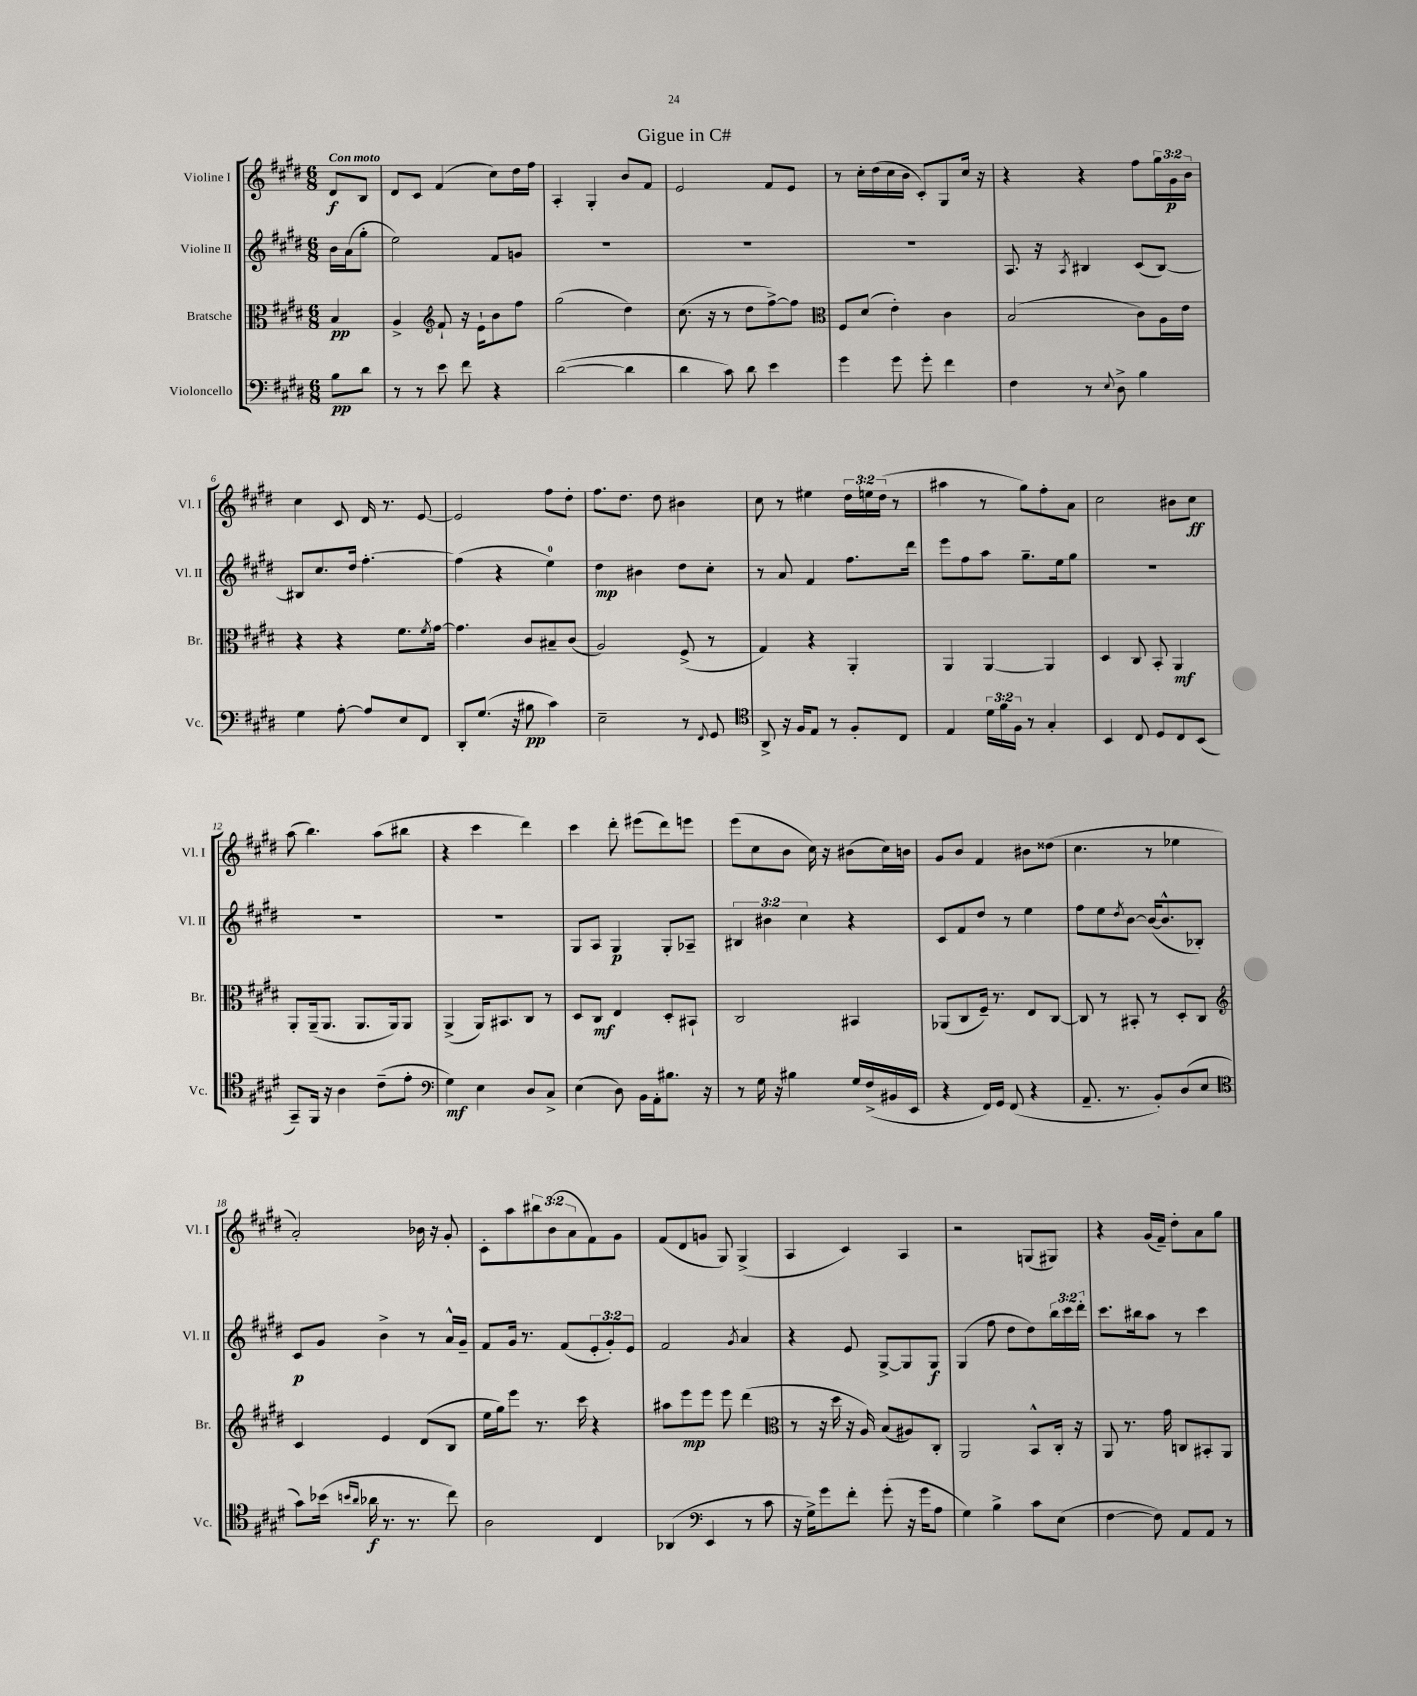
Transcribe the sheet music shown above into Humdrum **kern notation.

**kern	**dynam	**kern	**dynam	**kern	**dynam	**kern	**dynam
*part4	*part4	*part3	*part3	*part2	*part2	*part1	*part1
*staff4	*staff4	*staff3	*staff3	*staff2	*staff2	*staff1	*staff1
*I"Violoncello	*	*I"Bratsche	*	*I"Violine II	*	*I"Violine I	*
*I'Vc.	*	*I'Br.	*	*I'Vl. II	*	*I'Vl. I	*
*clefF4	*	*clefC3	*	*clefG2	*	*clefG2	*
*k[f#c#g#d#]	*	*k[f#c#g#d#]	*	*k[f#c#g#d#]	*	*k[f#c#g#d#]	*
*M6/8	*	*M6/8	*	*M6/8	*	*M6/8	*
=	=	=	=	=	=	=	=
!	!	!	!	!	!	!LO:TX:a:B:t=Con moto	!
8B\L	pp	4B/	pp	16b\LL	.	8d#/L	f
.	.	.	.	(16a\J	.	.	.
8d#\J	.	.	.	8gg#'\J	.	8B/J	.
=1	=1	=1	=1	=1	=1	=1	=1
8r	.	4A^/	.	2ee\)	.	8d#/L	.
8r	.	.	.	.	.	8c#/J	.
*	*	*clefG2	*	*	*	*	*
8e\	.	8f#`/	.	.	.	(4f#/	.
8f#\	.	16r	.	.	.	.	.
.	.	16e`\KL	.	.	.	.	.
4r	.	8b\	.	8f#/L	.	8cc#\L)	.
.	.	8ff#\J	.	8gn/J	.	16dd#\L	.
.	.	.	.	.	.	16ff#\JJ	.
=2	=2	=2	=2	=2	=2	=2	=2
([2d#\	.	(2gg#\	.	2.r	.	4A'/	.
.	.	.	.	.	.	4G#'/	.
4d#\]	.	4dd#\)	.	.	.	8b/L	.
.	.	.	.	.	.	8f#/J	.
=3	=3	=3	=3	=3	=3	=3	=3
4d#\	.	(8.cc#\	.	2.r	.	2e/	.
.	.	16r	.	.	.	.	.
8c#\)	.	8r	.	.	.	.	.
8d#\	.	8dd#\L	.	.	.	.	.
4e\	.	[8ff#^\)	.	.	.	8f#/L	.
.	.	8ff#\J]	.	.	.	8e/J	.
=4	=4	=4	=4	=4	=4	=4	=4
*	*	*clefC3	*	*	*	*	*
4g#\	.	8F#/L	.	2.r	.	8r	.
.	.	(8d#/J	.	.	.	16cc#'\LL	.
.	.	.	.	.	.	(16dd#\	.
8g#\	.	4e'\)	.	.	.	16cc#\	.
.	.	.	.	.	.	16b\JJ	.
8g#'\	.	.	.	.	.	8c#'/L)	.
4f#\	.	4c#\	.	.	.	8G#/	.
.	.	.	.	.	.	16cc#/Jk	.
.	.	.	.	.	.	16r	.
=5	=5	=5	=5	=5	=5	=5	=5
4F#\	.	(2B/	.	8.A/	.	4r	.
.	.	.	.	16r	.	.	.
.	.	.	.	8qA/	.	.	.
8r	.	.	.	4B#X/	.	4r	.
8qqE/	.	.	.	.	.	.	.
8D#^\	.	.	.	.	.	.	.
4B\	.	8c#\L)	.	(8c#/L	.	8ff#\L	.
.	.	16A\L	.	[8B#/J)	.	24gg#\L	.
.	.	.	.	.	.	24g#\	p
.	.	16e\JJ	.	.	.	.	.
.	.	.	.	.	.	24b\JJ	.
!!LO:LB:g=z
=6	=6	=6	=6	=6	=6	=6	=6
4G#\	.	4r	.	8B#X/L]	.	4cc#\	.
.	.	.	.	8.cc#/	.	.	.
[8A'\	.	4r	.	.	.	8c#/	.
.	.	.	.	16dd#/Jk	.	.	.
8A/L]	.	.	.	[4.ff#'\	.	16d#/	.
.	.	.	.	.	.	8.r	.
8E/	.	8.f#\L	.	.	.	.	.
8FF#/J	.	.	.	.	.	[8e/	.
.	.	8qf#/	.	.	.	.	.
.	.	[16g#\Jk	.	.	.	.	.
=7	=7	=7	=7	=7	=7	=7	=7
8DD#'/L	.	4.g#\]	.	(4ff#\]	.	2e/]	.
(8.G#/J	.	.	.	.	.	.	.
.	.	.	.	4r	.	.	.
16r	.	.	.	.	.	.	.
8B#X\	pp	8c#/L	.	.	.	.	.
4c#\)	.	8B#X~/	.	4ee\)	.	8ff#\L	.
.	.	(8c#/J	.	.	.	8dd#'\J	.
=8	=8	=8	=8	=8	=8	=8	=8
2E~\	.	2A/)	.	4dd#\	mp	8.ff#\L	.
.	.	.	.	.	.	8.dd#\J	.
.	.	.	.	4b#X\	.	.	.
.	.	.	.	.	.	8dd#\	.
8r	.	(8F#^/	.	8dd#\L	.	4b#X\	.
8qqFF#/	.	.	.	.	.	.	.
8GG#/	.	8r	.	8cc#'\J	.	.	.
=9	=9	=9	=9	=9	=9	=9	=9
*clefC4	*	*	*	*	*	*	*
8AA^/	.	4G#/)	.	8r	.	8cc#\	.
16r	.	.	.	8a/	.	8r	.
16F#/KL	.	.	.	.	.	.	.
8E/J	.	4r	.	4f#/	.	4ee#X\	.
8r	.	.	.	.	.	.	.
8F#'/L	.	4AA'/	.	8.ff#\L	.	24dd#\LL	.
.	.	.	.	.	.	24een\	.
.	.	.	.	.	.	(24dd#\JJ	.
8C#/J	.	.	.	.	.	8r	.
.	.	.	.	16ddd#\Jk	.	.	.
=10	=10	=10	=10	=10	=10	=10	=10
4E/	.	4AA/	.	8eee\L	.	4aa#X\	.
.	.	.	.	8ff#\	.	.	.
24d#\LL	.	[4AA/	.	8aa\J	.	8r	.
24f#\	.	.	.	.	.	.	.
24F#\JJ	.	.	.	.	.	.	.
8r	.	.	.	8.gg#~\L	.	8gg#\L)	.
4G#'/	.	4AA/]	.	.	.	8ff#'\	.
.	.	.	.	16ee\k	.	.	.
.	.	.	.	8gg#\J	.	8a\J	.
=11	=11	=11	=11	=11	=11	=11	=11
4BB/	.	4D#/	.	2.r	.	2cc#\	.
8C#/	.	8C#/	.	.	.	.	.
8D#/L	.	8BB'/	.	.	.	.	.
8C#/	.	4AA/	mf	.	.	8b#X\L	.
(8BB/J	.	.	.	.	.	8cc#\J	ff
!!LO:LB:g=z
=12	=12	=12	=12	=12	=12	=12	=12
8GG#~/L)	.	8AA'/L	.	2.r	.	(8aa\	.
16FF#/Jk	.	(16AA~/k	.	.	.	4.bb\)	.
16r	.	8.AA/J	.	.	.	.	.
4A\	.	.	.	.	.	.	.
.	.	8.AA/L	.	.	.	.	.
(8c#~\L	.	.	.	.	.	(8aa\L	.
.	.	16AA/k)	.	.	.	.	.
8e'\J	.	8AA/J	.	.	.	8bb#X\J	.
=13	=13	=13	=13	=13	=13	=13	=13
*clefF4	*	*	*	*	*	*	*
4G#\)	mf	(4AA^/	.	2.r	.	4r	.
4E\	.	16AA/KL)	.	.	.	4ccc#\	.
.	.	8.BB#X/	.	.	.	.	.
8D#/L	.	8C#/J	.	.	.	4ddd#\)	.
8C#^/J	.	8r	.	.	.	.	.
=14	=14	=14	=14	=14	=14	=14	=14
(4E\	.	8D#/L	.	8G#/L	.	4ccc#\	.
.	.	8C#/J	mf	8A/J	.	.	.
8D#\)	.	4E/	.	4G#/	p	8ddd#'\	.
16BB\LL	.	.	.	.	.	(8eee#X\L	.
16AA'\J	.	.	.	.	.	.	.
8.B#X\J	.	8D#'/L	.	8G#'/L	.	8ddd#\)	.
.	.	8BB#X`/J	.	8A-X~/J	.	8eeen\J	.
16r	.	.	.	.	.	.	.
=15	=15	=15	=15	=15	=15	=15	=15
8r	.	2C#/	.	6B#X/	.	(8eee\L	.
16G#\	.	.	.	.	.	8cc#\	.
.	.	.	.	6b#X\	.	.	.
16r	.	.	.	.	.	.	.
4B#X\	.	.	.	.	.	8b\J	.
.	.	.	.	6cc#\	.	.	.
.	.	.	.	.	.	16cc#\)	.
.	.	.	.	.	.	16r	.
16G#/LL	.	4BB#X/	.	4r	.	(8b#X\L	.
(16F#^/	.	.	.	.	.	.	.
16BB#X/	.	.	.	.	.	16cc#\L)	.
16EE/JJ	.	.	.	.	.	16bn\JJ	.
=16	=16	=16	=16	=16	=16	=16	=16
4r	.	(8AA-X/L	.	8c#/L	.	8g#/L	.
.	.	8C#/	.	8f#/	.	8b/J	.
16FF#/LL)	.	16F#~/Jk)	.	8dd#/J	.	4f#/	.
16GG#/JJ	.	8.r	.	.	.	.	.
(8FF#/	.	.	.	8r	.	.	.
4r	.	8E/L	.	4ee\	.	8b#X\L	.
.	.	[8C#/J	.	.	.	(8dd##X\J	.
=17	=17	=17	=17	=17	=17	=17	=17
8.AA~/	.	8C#/]	.	8ff#\L	.	4.cc#\	.
.	.	8r	.	8ee\	.	.	.
8.r	.	.	.	.	.	.	.
.	.	.	.	8qdd#/	.	.	.
.	.	8BB#X'/	.	[8b\J	.	.	.
8BB'/L)	.	8r	.	(16b/KL_	.	8r	.
.	.	.	.	8.b^^/]	.	.	.
(8D#/	.	8D#'/L	.	.	.	4ee-X\	.
8E/J	.	8C#/J	.	8B-X'/J)	.	.	.
!!LO:LB:g=z
=18	=18	=18	=18	=18	=18	=18	=18
*clefC4	*	*clefG2	*	*	*	*	*
8g#\L)	.	4c#/	.	8c#/L	p	2a'/)	.
(16b-X\Jk	.	.	.	8g#/J	.	.	.
16qqbn/LL	.	.	.	.	.	.	.
16qqa/JJ	.	.	.	.	.	.	.
16a-X\	f	.	.	.	.	.	.
8.r	.	4e/	.	4b^\	.	.	.
8.r	.	.	.	.	.	.	.
.	.	(8d#/L	.	8r	.	16b-X\	.
.	.	.	.	.	.	16r	.
8cc#\)	.	8B/J	.	16a^^/LL	.	8g#'/	.
.	.	.	.	16g#~/JJ	.	.	.
=19	=19	=19	=19	=19	=19	=19	=19
2A\	.	16ee\LL	.	8f#/L	.	8c#'\L	.
.	.	16gg#\J)	.	.	.	.	.
.	.	8eee\J	.	16g#/Jk	.	8aa\	.
.	.	.	.	8.r	.	.	.
.	.	8.r	.	.	.	12bb#X\	.
.	.	.	.	.	.	(12b\	.
.	.	.	.	(8f#/L	.	.	.
.	.	.	.	.	.	12a\	.
.	.	16ccc#\	.	.	.	.	.
4C#/	.	4r	.	12e'/	.	8f#\)	.
.	.	.	.	12g#'/)	.	.	.
.	.	.	.	.	.	8g#\J	.
.	.	.	.	12e/J	.	.	.
=20	=20	=20	=20	=20	=20	=20	=20
(4AA-X/	.	8aa#X\L	.	2f#/	.	(8f#/L	.
.	.	8eee\	mp	.	.	8d#/	.
*clefF4	*	*	*	*	*	*	*
4EE/	.	8eee\J	.	.	.	8gn/J	.
.	.	8eee\	.	.	.	8G#/)	.
.	.	.	.	8qg#/	.	.	.
8r	.	(4ddd#\	.	4a/	.	(4G#^/	.
8c#\	.	.	.	.	.	.	.
=21	=21	=21	=21	=21	=21	=21	=21
*	*	*clefC3	*	*	*	*	*
16r	.	8r	.	4r	.	4A/	.
16G#^\KL)	.	.	.	.	.	.	.
8g#\	.	16r	.	.	.	.	.
.	.	16dd#\	.	.	.	.	.
8f#'\J	.	16r	.	8e/	.	4c#/)	.
.	.	16A/)	.	.	.	.	.
(8g#'\	.	(8B/L	.	[8G#^/L	.	.	.
16r	.	8A#X/)	.	8G#/]	.	4A/	.
16g#\KL	.	.	.	.	.	.	.
8A\J	.	8C#'/J	.	8G#/J	f	.	.
=22	=22	=22	=22	=22	=22	=22	=22
4G#\)	.	2AA/	.	(4G#/	.	2r	.
4B^\	.	.	.	8ff#\	.	.	.
.	.	.	.	8dd#\L	.	.	.
8c#\L	.	8BB^^/L	.	8dd#\)	.	(8Gn/L	.
(8E\J	.	16C#'/Jk	.	24bb\L	.	8G#X/J)	.
.	.	.	.	24ccc#\	.	.	.
.	.	16r	.	.	.	.	.
.	.	.	.	24ddd#'\JJ	.	.	.
=23	=23	=23	=23	=23	=23	=23	=23
[4F#\	.	8AA/	.	8.ccc#\L	.	4r	.
.	.	8.r	.	.	.	.	.
.	.	.	.	16bb#X\k	.	.	.
8F#\])	.	.	.	8aa\J	.	(16g#/LL	.
.	.	16g#\	.	.	.	16f#~/JJ)	.
8AA/L	.	8Cn/L	.	8r	.	8dd#'\L	.
8AA/J	.	8BB#X'/	.	4ccc#\	.	8a\	.
8r	.	8AA/J	.	.	.	8gg#\J	.
==	==	==	==	==	==	==	==
*-	*-	*-	*-	*-	*-	*-	*-
